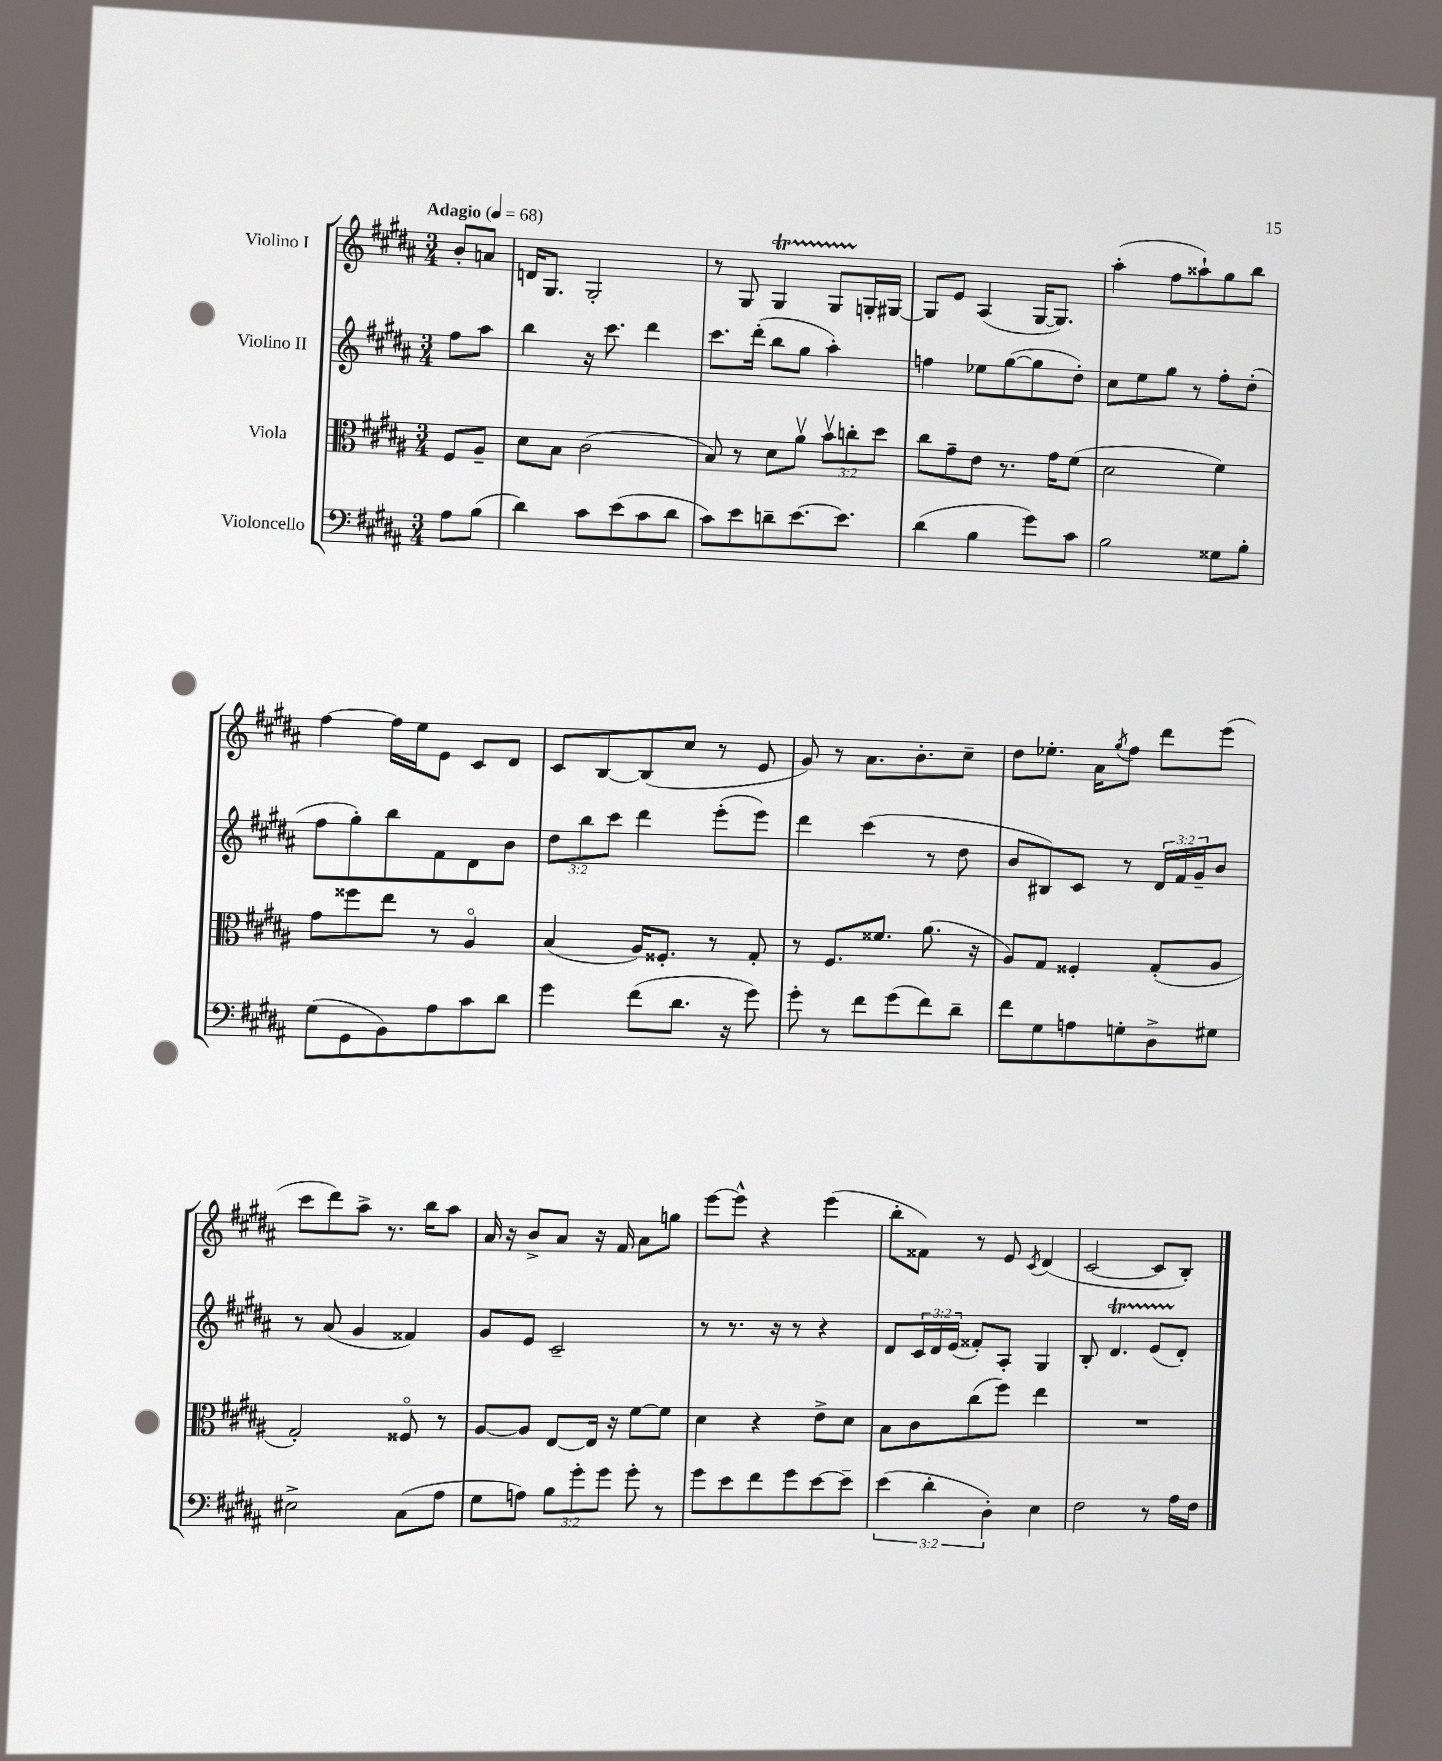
<<
\new StaffGroup <<
\new Staff = "s0" \with { instrumentName = "Violino I" } {
    \clef treble \key b \major \numericTimeSignature \time 3/4 \partial 4 \tempo "Adagio" 4 = 68
    b'8-. a'8 |
    d'16 gis8. gis2-. |
    r8 gis8 gis4\startTrillSpan gis8 g16-.\stopTrillSpan gis16~ |
    gis8 e'8 ais4( gis16~ gis8.) |
    ais''4-.( fis''8 aisis''8-!) gis''8 b''8 |
    fis''4~ fis''16 e''16 e'8 cis'8 dis'8 |
    cis'8 b8~ b8( cis''8 r8 e'8 |
    gis'8) r8 ais'8. b'8.-. cis''8-- |
    dis''8 ees''8.-. ais'16 \acciaccatura { gis''8 } fis''8 dis'''8 e'''8( |
    cis'''8 dis'''8) ais''8-> r8. b''16 ais''8 |
    ais'16 r16 b'8-> ais'8 r16 fis'16 ais'8 g''8 |
    e'''8~ e'''8-^ r4 e'''4( |
    b''8-. fisis'8) r8 e'8 \acciaccatura { cis'8 } dis'4( |
    cis'2~ cis'8 b8-.) \bar "|." |
}
\new Staff = "s1" \with { instrumentName = "Violino II" } {
    \clef treble \key b \major \numericTimeSignature \time 3/4 \override Staff.TupletNumber.text = #tuplet-number::calc-fraction-text \partial 4
    fis''8 ais''8 |
    b''4 r16 cis'''8. dis'''4 |
    cis'''8. dis'''16-.( b''8 gis''8 ais''4-.) |
    f''4 ees''8 gis''8~( gis''8 dis''8-.) |
    cis''8 e''8 gis''8 r8 fis''8-. dis''8-.( |
    fis''8 gis''8-.) b''8 fis'8 dis'8 b'8 |
    \tuplet 3/2 { dis''8 b''8 cis'''8 } dis'''4 e'''8-.( e'''8) |
    dis'''4 cis'''4( r8 dis''8 |
    b'8 bis8) cis'8 r8 \tuplet 3/2 { dis'16 fis'16 gis'16-- } b'8 |
    r8 ais'8( gis'4 fisis'4) |
    gis'8 e'8 cis'2-- |
    r8 r8. r16 r8 r4 |
    dis'8 \tuplet 3/2 { cis'16 dis'16 e'16( } fisis'8-.) ais8-. gis4 |
    b8-. dis'4.\startTrillSpan e'8( dis'8-.\stopTrillSpan) \bar "|." |
}
\new Staff = "s2" \with { instrumentName = "Viola" } {
    \clef alto \key b \major \numericTimeSignature \time 3/4 \override Staff.TupletNumber.text = #tuplet-number::calc-fraction-text \partial 4
    fis8 ais8-- |
    dis'8 b8 cis'2( |
    b8) r8 dis'8 ais'8\upbow \tuplet 3/2 { b'8\upbow c''8-. dis''8 } |
    cis''8 gis'8-- e'8 r8. gis'16 fis'8( |
    dis'2 fis'4) |
    gis'8 fisis''8 e''8 r8 ais4\flageolet |
    b4( ais16) fisis8.-. r8 gis8-. |
    r8 fis8. fisis'8. ais'8.( r16 |
    ais8) gis8 fisis4-. gis8-.( ais8 |
    gis2-.) fisis8\flageolet r8 |
    ais8~ ais8 e8~ e16 r16 fis'8~ fis'8 |
    dis'4 r4 e'8-> dis'8 |
    b8 cis'8 cis''8( fis''8) e''4 |
    R2. \bar "|." |
}
\new Staff = "s3" \with { instrumentName = "Violoncello" } {
    \clef bass \key b \major \numericTimeSignature \time 3/4 \override Staff.TupletNumber.text = #tuplet-number::calc-fraction-text \partial 4
    ais8 b8( |
    dis'4) cis'8 e'8( cis'8 dis'8 |
    cis'8) e'8 d'8-- e'8.~ e'8. |
    dis'4( b4 gis'8) cis'8 |
    b2 gisis8 b8-. |
    gis8( gis,8 b,8) ais8 cis'8 dis'8 |
    gis'4 fis'8( dis'8. r16 gis'8) |
    gis'8-. r8 fis'8 gis'8( fis'8) dis'8-- |
    fis'8 gis8 a8 g8-. dis8-> gis8 |
    eis2-> cis8( ais8 |
    gis8 a8) \tuplet 3/2 { b8 gis'8-. gis'8 } gis'8-. r8 |
    gis'8 e'8 fis'8 gis'8 e'8~ e'8-- |
    \tuplet 3/2 { e'4( dis'4-. dis4-.) } e4 |
    fis2 r8 ais16 fis16 \bar "|." |
}
>>
>>
\layout { \context { \Score \remove "Bar_number_engraver" } }
